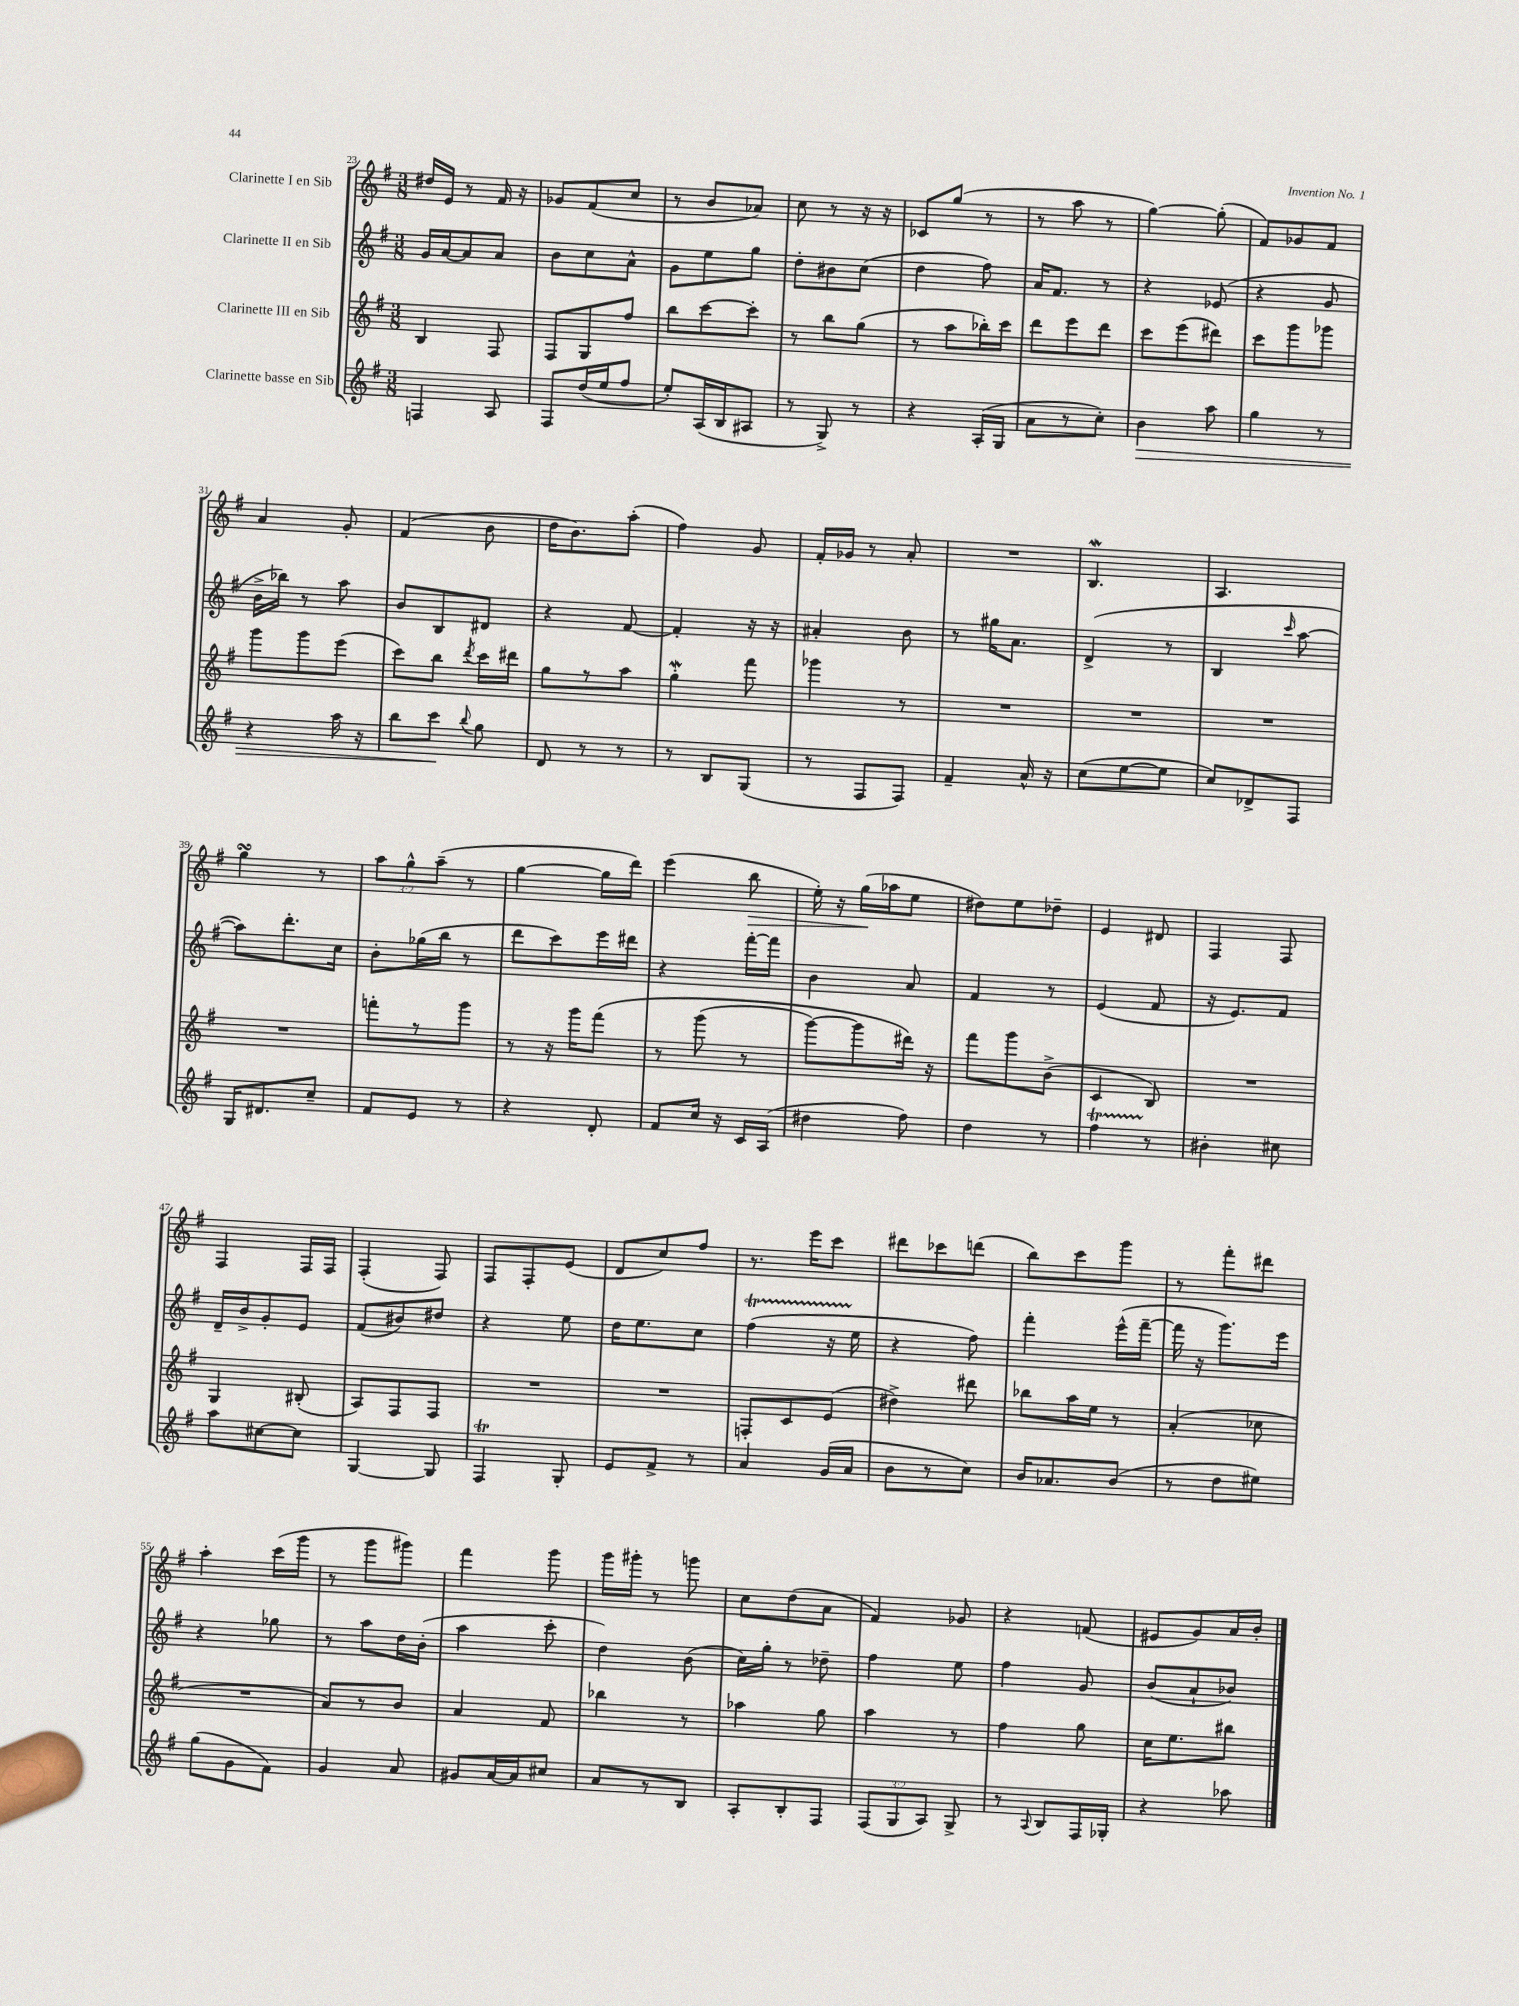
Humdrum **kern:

**kern	**dynam	**kern	**kern	**kern	**dynam
*part4	*part4	*part3	*part2	*part1	*part1
*staff4	*staff4	*staff3	*staff2	*staff1	*staff1
*I"Clarinette basse en Sib	*	*I"Clarinette III en Sib	*I"Clarinette II en Sib	*I"Clarinette I en Sib	*
*clefG2	*	*clefG2	*clefG2	*clefG2	*
*k[f#]	*	*k[f#]	*k[f#]	*k[f#]	*
*M3/8	*	*M3/8	*M3/8	*M3/8	*
=23	=23	=23	=23	=23	=23
4Fn/	.	4B/	16g/LL	16dd#X/LL	.
.	.	.	[16a/J	16e/JJ	.
.	.	.	8a/]	8r	.
8A/	.	8F#/	8a/J	16f#/	.
.	.	.	.	16r	.
=24	=24	=24	=24	=24	=24
8F#/L	.	8F#/L	8b\L	8g-X/L	.
(16dd/L	.	8G/	8cc\	(8f#/	.
16ee/J	.	.	.	.	.
8ff#/J	.	8ff#/J	8a^^\J	8cc/J	.
=25	=25	=25	=25	=25	=25
8ee'/L)	.	8bb\L	8g\L	8r	.
(16A/L	.	[8ccc\	8ee\	8b/L	.
16B/J	.	.	.	.	.
8A#X/J	.	8ccc'\J]	8gg\J	8a-X/J)	.
=26	=26	=26	=26	=26	=26
8r	.	8r	8dd'\L	8cc\	.
8G^/)	.	8bb\L	8b#X\	8r	.
8r	.	(8gg\J	(8cc\J	16r	.
.	.	.	.	16r	.
=27	=27	=27	=27	=27	=27
4r	.	8r	4dd\	8c-X/L	.
.	.	8aa\L	.	(8gg/J	.
(16A'/LL	.	16bb-X'\L)	8ff#\)	8r	.
16G/JJ	.	16ccc\JJ	.	.	.
=28	=28	=28	=28	=28	=28
8a\L	.	8ddd\L	16a/KL	8r	.
.	.	.	8.f#/J	.	.
8r	.	8eee\	.	8aa\	.
8cc'\J)	.	8ddd\J	8r	8r	.
=29	=29	=29	=29	=29	=29
!	!LO:HP:b	!	!	!	!
4b\	>	8ccc\L	4r	[4gg\)	.
.	.	(8eee\	.	.	.
8aa\	.	8ddd#X\J)	(8e-X/	(8gg'\]	.
=30	=30	=30	=30	=30	=30
4gg\	.	8ccc\L	4r	8f#/L)	.
.	.	8ggg\	.	8g-X/	.
8r	.	8ggg-X\J	8g/	8f#/J	.
!!LO:LB:g=z
=31	=31	=31	=31	=31	=31
4r	.	8ggg\L	16b^\LL	4a/	.
.	.	.	16bb-X\JJ)	.	.
.	.	8ggg\	8r	.	.
16aa\	.	(8eee\J	8aa\	8g'/	.
16r	.	.	.	.	.
=32	=32	=32	=32	=32	=32
8bb\L	.	8ccc\L)	8b/L	(4f#/	.
8ccc\J	.	8bb\J	8B/	.	.
8qqbb/	.	8qddd/	.	.	.
8gg\	]	16ccc\LL	8d#X/J	8b\	.
.	.	16ddd#X\JJ	.	.	.
=33	=33	=33	=33	=33	=33
8d/	.	8gg\L	4r	16dd\KL	.
.	.	.	.	8.b\)	.
8r	.	8r	.	.	.
8r	.	8aa\J	[8f#/	(8aa'\J	.
=34	=34	=34	=34	=34	=34
8r	.	4ggw'\	4f#'/]	4ff#\)	.
8B/L	.	.	.	.	.
(8G/J	.	8fff#\	16r	8g/	.
.	.	.	16r	.	.
=35	=35	=35	=35	=35	=35
8r	.	4ggg-X\	4a#X'/	16f#'/LL	.
.	.	.	.	16g-X/JJ	.
8F#/L	.	.	.	8r	.
8F#/J)	.	8r	8b\	8a'/	.
=36	=36	=36	=36	=36	=36
4f#~/	.	4.r	8r	4.r	.
.	.	.	16gg#X\KL	.	.
.	.	.	8.a\J	.	.
16a^^/	.	.	.	.	.
16r	.	.	.	.	.
=37	=37	=37	=37	=37	=37
(8cc\L	.	4.r	(4d^/	4.BW/	.
[8ee\	.	.	.	.	.
8ee\J]	.	.	8r	.	.
=38	=38	=38	=38	=38	=38
8cc/L)	.	4.r	4B/	4.A/	.
8d-X^/	.	.	.	.	.
.	.	.	16qqccc/	.	.
8F#/J	.	.	[8aa\	.	.
!!LO:LB:g=z
=39	=39	=39	=39	=39	=39
16G/KL	.	4.r	8aa\L])	4ggsSSs\	.
8.d#X/	.	.	.	.	.
.	.	.	8.ddd'\	.	.
8cc~/J	.	.	.	8r	.
.	.	.	16cc\Jk	.	.
=40	=40	=40	=40	=40	=40
8f#/L	.	8fffn'\L	8b'\L	12aa\L	.
.	.	.	.	12gg^^\	.
8e/J	.	8r	(16gg-X\L	.	.
.	.	.	.	(12aa~\J	.
.	.	.	16bb\JJ	.	.
8r	.	8ggg\J	8r	8r	.
=41	=41	=41	=41	=41	=41
4r	.	8r	8ddd\L	[4gg\	.
.	.	16r	8ccc\)	.	.
.	.	16ggg\KL	.	.	.
8d'/	.	(8fff#\J	16eee\L	16gg\LL]	.
.	.	.	16ddd#X\JJ	16ddd\JJ)	.
=42	=42	=42	=42	=42	=42
8f#/L	.	8r	4r	(4eee\	.
16cc/Jk	.	(8ggg\	.	.	.
16r	.	.	.	.	.
!	!	!	!	!	!LO:HP:b
16c/LL	.	8r	[16fff#'\LL	8bb\	>
(16A/JJ	.	.	16fff#\JJ]	.	.
=43	=43	=43	=43	=43	=43
4dd#X\	.	[8ggg\L)	4b\	16ee'\)	.
.	.	.	.	16r	.
.	.	8ggg\]	.	(16gg\LL	.
.	.	.	.	16aa-X\J	]
8ff#\)	.	16ddd#X\Jk)	8a/	8ee\J	.
.	.	16r	.	.	.
=44	=44	=44	=44	=44	=44
4dd\	.	8fff#\L	4f#/	8dd#X\L)	.
.	.	8ggg\	.	8ee\	.
8r	.	(8b^\J	8r	8dd-X~\J	.
=45	=45	=45	=45	=45	=45
4ff#t\	.	4c/	(4e/	4e/	.
8r	.	8B/)	8f#/	8d#X/	.
=46	=46	=46	=46	=46	=46
4b#X'\	.	4.r	16r	4F#/	.
.	.	.	8.e/L)	.	.
8cc#X\	.	.	8f#/J	8F#/	.
!!LO:LB:g=z
=47	=47	=47	=47	=47	=47
8aa\L	.	4G/	16d~/LL	4F#/	.
.	.	.	16b^/J	.	.
[8cc#X\	.	.	8g'/	.	.
8cc#\J]	.	(8B#X'/	8e/J	16F#/LL	.
.	.	.	.	16F#/JJ	.
=48	=48	=48	=48	=48	=48
[4G/	.	8A/L)	(8f#/L	(4F#'/	.
.	.	8F#/	8b#X/)	.	.
8G/]	.	8F#/J	8dd#X/J	8F#/)	.
=49	=49	=49	=49	=49	=49
4F#t/	.	4.r	4r	8F#/L	.
.	.	.	.	8F#'/	.
8G'/	.	.	8ee\	(8e/J	.
=50	=50	=50	=50	=50	=50
8e/L	.	4.r	16dd\KL	8d/L	.
.	.	.	8.ee\	.	.
8f#^/J	.	.	.	8cc/)	.
8r	.	.	8cc\J	8ff#/J	.
=51	=51	=51	=51	=51	=51
4a/	.	8Fn'/L	(4ff#t\	8.r	.
.	.	8c/	.	.	.
.	.	.	.	16eee\KL	.
(16g/LL	.	(8e/J	16r	8ccc\J	.
16a/JJ	.	.	16ee\	.	.
=52	=52	=52	=52	=52	=52
8b\L	.	4dd#X^\)	4r	8ddd#X\L	.
8r	.	.	.	8ccc-X\	.
8cc\J)	.	8ddd#X\	8ff#\)	(8dddn\J	.
=53	=53	=53	=53	=53	=53
16b/KL	.	8bb-X\L	4fff#'\	8bb\L)	.
8.a-X/	.	.	.	.	.
.	.	16aa\L	.	8ccc\	.
.	.	16ee\JJ	.	.	.
(8b/J	.	8r	(16eee^^\LL	8ggg\J	.
.	.	.	[16fff#~\JJ	.	.
=54	=54	=54	=54	=54	=54
8r	.	(4a'/	16fff#\]	8r	.
.	.	.	16r	.	.
8dd\L	.	.	8.ggg\L)	8fff#'\L	.
8ee#X\J)	.	8cc-X\	.	8ddd#X\J	.
.	.	.	16eee\Jk	.	.
!!LO:LB:g=z
=55	=55	=55	=55	=55	=55
(8gg\L	.	4.r	4r	4aa'\	.
8g\	.	.	.	.	.
8f#\J)	.	.	8gg-X\	(16ccc\LL	.
.	.	.	.	16ggg\JJ	.
=56	=56	=56	=56	=56	=56
4g/	.	8a/L)	8r	8r	.
.	.	8r	8aa\L	8ggg\L	.
8a/	.	8b/J	16dd\L	8ggg#X\J)	.
.	.	.	(16b'\JJ	.	.
=57	=57	=57	=57	=57	=57
8g#X/L	.	4a/	4aa\	4fff#\	.
[16a/L	.	.	.	.	.
16a/J]	.	.	.	.	.
8cc#X/J	.	8f#/	8ccc'\	8ggg\	.
=58	=58	=58	=58	=58	=58
8a/L	.	4bb-X\	4dd\)	16ggg\LL	.
.	.	.	.	16ggg#X'\JJ	.
8r	.	.	.	8r	.
8B/J	.	8r	(8b\	8gggn\	.
=59	=59	=59	=59	=59	=59
8A'/L	.	4aa-X\	16cc\LL)	8cc\L	.
.	.	.	16gg'\JJ	.	.
8B'/	.	.	8r	(8dd\	.
8F#/J	.	8gg\	8dd-X~\	8a\J	.
=60	=60	=60	=60	=60	=60
(12F#/L	.	4aa\	4ff#\	4f#/)	.
12G/	.	.	.	.	.
12A/J)	.	.	.	.	.
8G^/	.	8r	8ee\	8g-X/	.
=61	=61	=61	=61	=61	=61
8r	.	4ff#\	4ff#\	4r	.
8qqA/	.	.	.	.	.
8B/L	.	.	.	.	.
16F#/L	.	8gg\	8g/	(8fn/	.
16G-X'/JJ	.	.	.	.	.
=62	=62	=62	=62	=62	=62
4r	.	16cc\KL	(8b/L	8e#X/L	.
.	.	8.ee\	.	.	.
.	.	.	8a`/	8g/)	.
8aa-X\	.	8bb#X\J	8b-X/J)	16a/L	.
.	.	.	.	16b'/JJ	.
==	==	==	==	==	==
*-	*-	*-	*-	*-	*-
